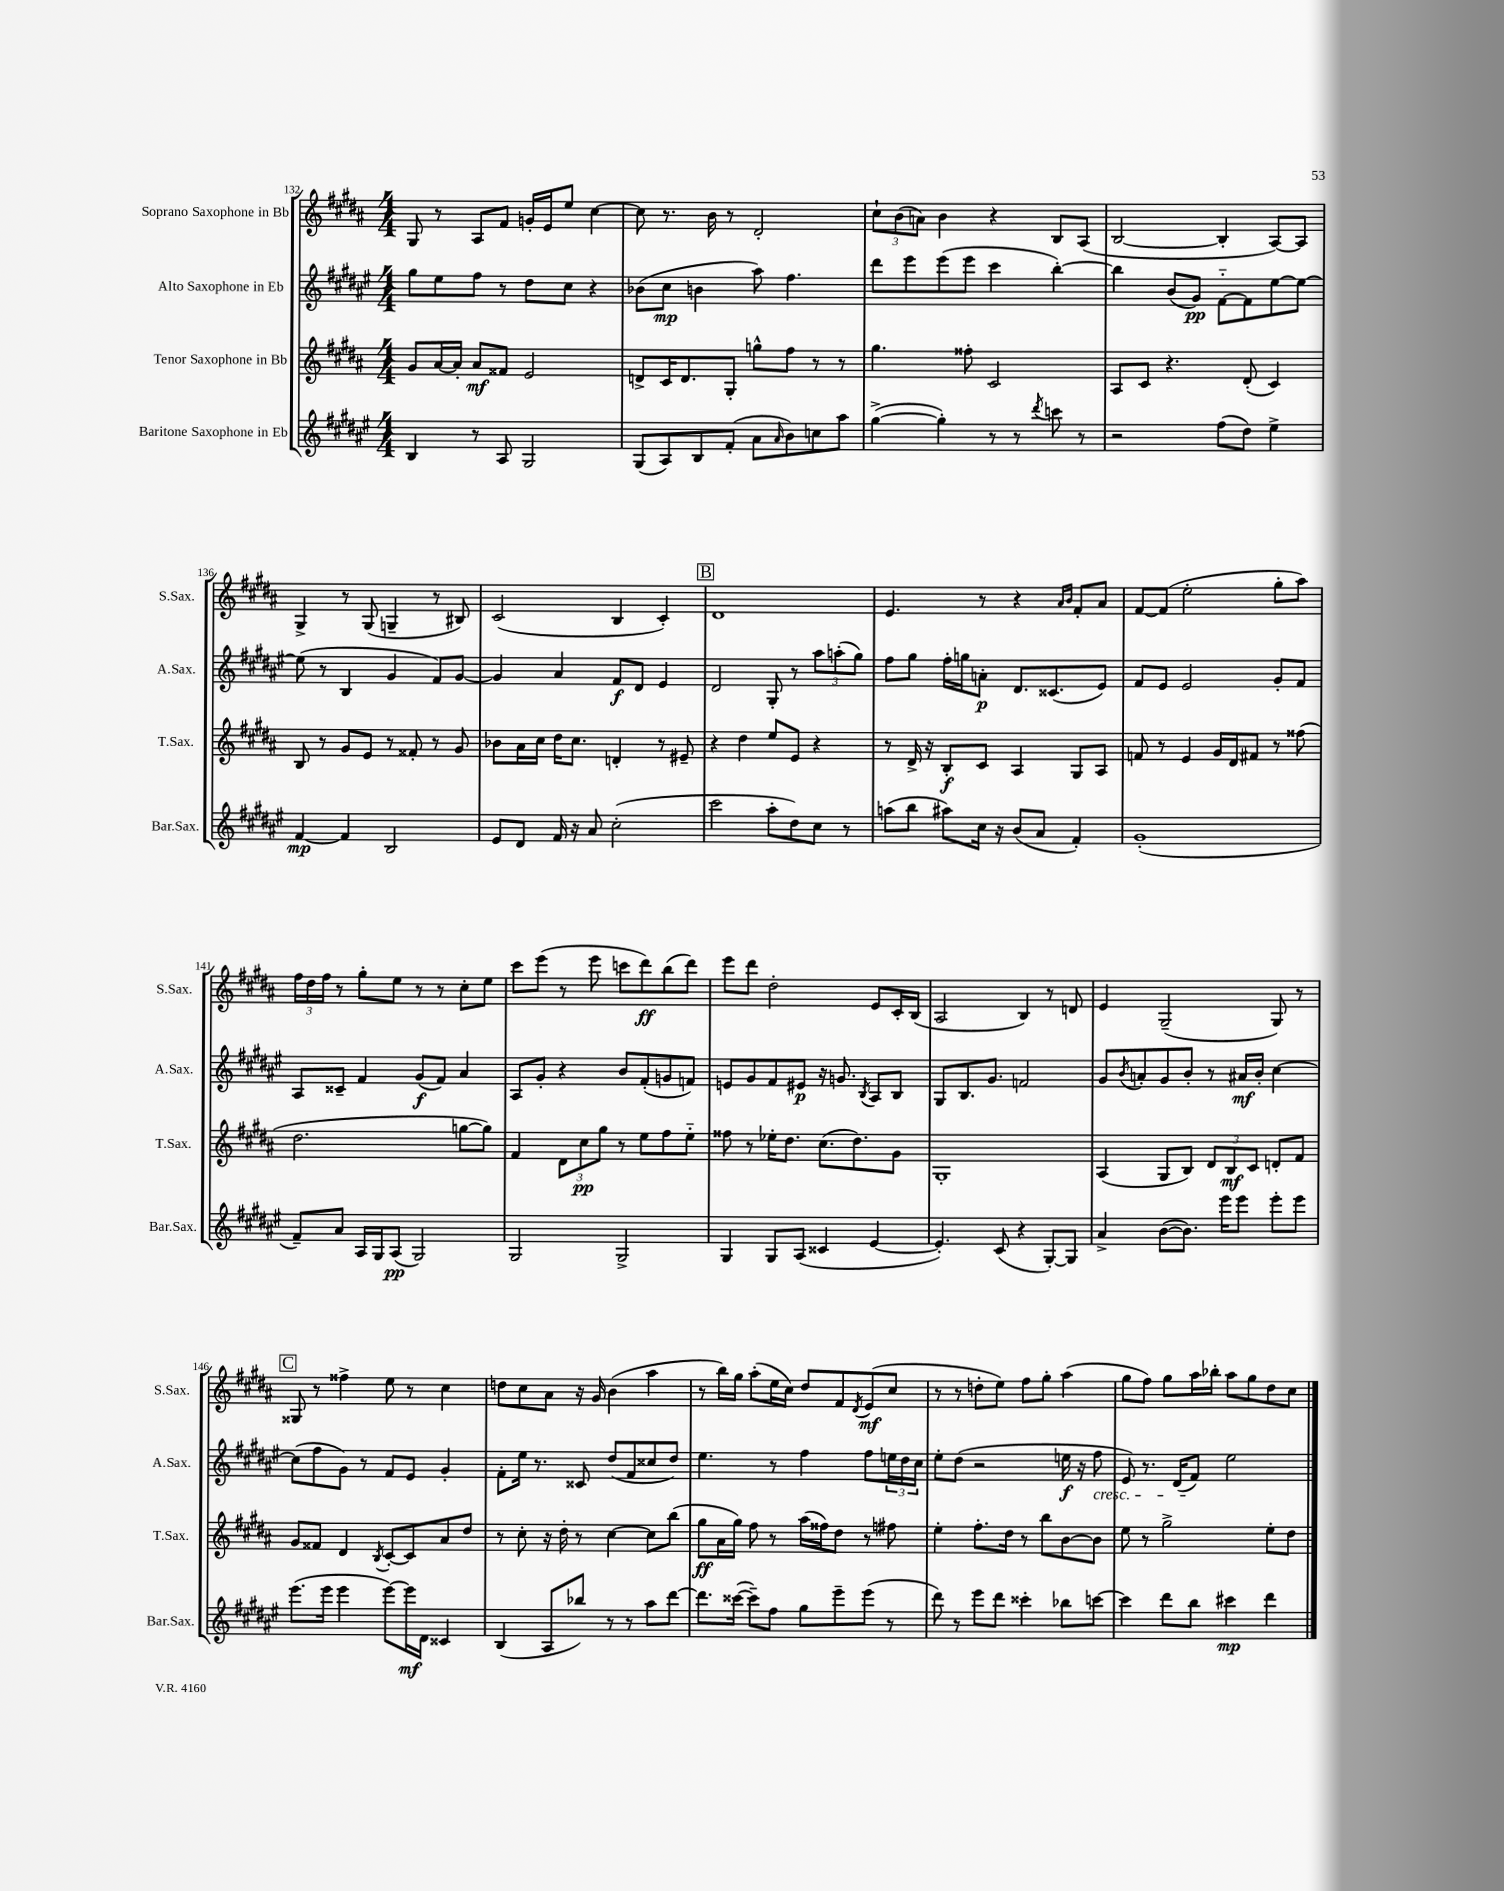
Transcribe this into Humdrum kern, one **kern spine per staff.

**kern	**kern	**kern	**kern
*staff4	*staff3	*staff2	*staff1
*clefG2	*clefG2	*clefG2	*clefG2
*k[f#c#g#d#a#e#]	*k[f#c#g#d#a#]	*k[f#c#g#d#a#e#]	*k[f#c#g#d#a#]
*M4/4	*M4/4	*M4/4	*M4/4
4B/	8g#/L	8gg#\L	8G#/
.	[16a#/L	8ee#\	8r
.	16a#'/]JJ	.	.
8r	8a#/L	8ff#\J	8A#/L
8A#/	8f##/J	8r	8f#/J
2G#/	2e/	8dd#\L	16g'/LL
.	.	.	16e/J
.	.	8cc#\J	8ee/J
.	.	4r	[4cc#\
=	=	=	=
(8G#/L	8d^/L	(8b-\L	8cc#\]
8A#/)	16c#/K	8cc#\J	8.r
.	8.d/	.	.
8B/	.	4b\	.
.	.	.	16b\
(8f#'/J	8G#'/J	.	8r
8a#\L	8gg^^\L	8aa#\)	2d#'/
16qqa#/	.	.	.
8b\)	8ff#\J	4.ff#\	.
8cc\	8r	.	.
8aa#\J	8r	.	.
=	=	=	=
([4gg#^\	4.gg#\	8ddd#\L	12cc#`\L
.	.	.	(12b\
.	.	8eee#\	.
.	.	.	12a\J)
4gg#'\])	.	(8eee#\	4b\
.	8ff##'\	8eee#\J	.
8r	2c#/	4ccc#\	4r
8r	.	.	.
8qddd#/	.	.	.
8ccc\	.	[4bb'\)	8B/L
8r	.	.	(8A#/J
=	=	=	=
2r	8A#/L	4bb\]	[2B/
.	8c#/J	.	.
.	4.r	(8b/L	.
.	.	8g#/J)	.
(8ff#\L	.	[8f#'~\L	4B'/]
8dd#\J)	(8d#'/	8f#\]	.
4ee#^\	4c#/)	[8ee#\	[8A#/L)
.	.	8ee#\_J	8A#/]J
=	=	=	=
[4f#/	8B/	(8ee#\]	4G#^/
.	8r	8r	.
4f#/]	8g#/L	4B/	8r
.	8e/J	.	(8G#/
2B/	8r	4g#/	4G~/
.	8f##'/	.	.
.	8r	8f#/L)	8r
.	8g#/	[8g#/J	8B#/)
=	=	=	=
8e#/L	8b-\L	4g#/]	(2c#/
8d#/J	16a#\L	.	.
.	16cc#\JJ	.	.
16f#/	16dd#\LK	4a#/	.
16r	8.cc#\J	.	.
8a#/	.	.	.
(2cc#'\	4d'/	8f#/L	4B/
.	.	8d#/J	.
.	8r	4e#/	4c#'/)
.	8e#~/	.	.
=	=	=	=
2ccc#\	4r	2d#/	1d#
.	4dd#\	.	.
8aa#'\L	8ee/L	8G#'/	.
8dd#\)	8e/J	8r	.
8cc#\J	4r	12aa#\L	.
.	.	(12aa'\	.
8r	.	.	.
.	.	12gg#\J)	.
=	=	=	=
(8aa\L	8r	8ff#\L	4.e/
8bb\J	16d#^/	8gg#\J	.
.	16r	.	.
8aa#\L)	8B'/L	16ff#'\LL	.
.	.	16gg\J	.
16cc#\Jk	8c#/J	8a'\J	8r
16r	.	.	.
(8b/L	4A#/	8.d#/L	4r
8a#/J	.	.	.
.	.	(8.c##/	.
.	.	.	16qqa#/LL
.	.	.	16qqb/JJ
4f#'/)	8G#/L	.	8f#'/L
.	8A#/J	8e#/J)	8a#/J
=	=	=	=
(1g#'	8f/	8f#/L	[8f#/L
.	8r	8e#/J	(8f#/]J
.	4e/	2e#/	2ee'\
.	16g#/LL	.	.
.	16d#/J	.	.
.	8f#/J	.	.
.	8r	8g#'/L	8gg#'\L
.	(8ff##\	8f#/J	8aa#\J)
=	=	=	=
8f#~/L)	2.dd#\	8A#/L	24ff#\LL
.	.	.	24dd#\
.	.	.	24ff#\JJ
8a#/J	.	8c##~/J	8r
16A#/LL	.	4f#/	8gg#'\L
16G#/J	.	.	.
(8A#/J	.	.	8ee\J
2G#/)	.	(8g#/L	8r
.	.	8f#/J)	8r
.	[8gg\L	4a#/	8cc#'\L
.	8gg\]J)	.	8ee\J
=	=	=	=
2G#/	4f#/	8A#/L	8ccc#\L
.	.	8g#'/J	(8eee\J
.	12d#\L	4r	8r
.	12cc#\	.	.
.	.	.	8eee\
.	12gg#\J	.	.
2G#^/	8r	8b/L	8ccc\L
.	8ee\L	(8f#'/	8ddd#\)
.	8ff#\	8g/	(8bb\
.	8ee'~\J	8f/J)	8ddd#\J)
=	=	=	=
4G#/	8ff##\	8e/L	8eee\L
.	8r	8g#/	8ddd#\J
8G#/L	16ee-'\LK	8f#/	2dd#'\
.	8.dd#\J	.	.
(8A#/J	.	8e#/J	.
4c##/	(8.cc#\L	16r	.
.	.	8.g/	.
.	8.dd#\)	.	.
.	.	8qB/	.
[4e#/	.	8A#/L	8e/L
.	8g#\J	8B/J	16c#'/L
.	.	.	(16B/JJ
=	=	=	=
4.e#'/])	1G#'	8G#/L	2A#/
.	.	8.B/	.
.	.	8.g#/J	.
(8c#/	.	.	.
4r	.	2f/	4B/)
[8G#'/L)	.	.	8r
8G#/]J	.	.	8d/
=	=	=	=
4a#^/	(4A#/	8g#/L	4e/
.	.	8qb/	.
.	.	8a'/	.
([8b\L	8G#/L	8g#/	(2G#~/
8.b\]J)	8B/J)	8b'/J	.
.	12d#/L	8r	.
16eee#\LK	.	.	.
.	12B/	.	.
8eee#\J	.	16a#/LL	.
.	12c#/J	.	.
.	.	16b'/JJ	.
8eee#'\L	8d'/L	[4cc#\	8G#/)
8eee#\J	8f#/J	.	8r
=	=	=	=
(8.eee#\L	8g#/L	(8cc#\]L	8G##/
.	8f##/J	8ff#\	8r
16eee#\Jk	.	.	.
4eee#\	4d#/	8g#\J)	4ff##^\
.	.	8r	.
.	8qB/	.	.
[8eee#\L)	[8c#'/L	8f#/L	8ee\
16eee#\]L	8c#/]	8e#/J	8r
16d#\JJ	.	.	.
4c##/	8a#/	4g#'/	4cc#\
.	8dd#/J	.	.
=	=	=	=
(4B/	8r	8f#'\L	8dd\L
.	8cc#'\	16ee#\Jk	8cc#\
.	.	8.r	.
8A#/L	16r	.	8a#\J
.	16dd#'\	.	.
8bb-/J)	8r	8c##/	16r
.	.	.	16g#/
8r	[4cc#\	(8dd#/L	(4b\
8r	.	8f#/	.
8aa#\L	8cc#\]L	8cc##/	4aa#\
[8ddd#\J	(8bb\J	8dd#/J)	.
=	=	=	=
8.ddd#\]L	8gg#\L	4.ee#\	8r
.	16a#\L	.	16bb\LL)
([16ccc##\Jk	16gg#\JJ)	.	16gg#\JJ
8ccc##~\]L)	8ff#\	.	(8aa#'\L
8ff#\J	8r	8r	16ee\L
.	.	.	16cc#\JJ)
8gg#\L	(16aa#\LL	4ff#\	8dd#/L
.	16ff##\J)	.	.
8eee#~\	8dd#\J	.	8f#/
.	.	.	8qd#/
(8eee#\J	8r	8ff#\L	(8e/
8r	8ff#\	24ee\L	8cc#/J
.	.	24dd#\	.
.	.	24cc#\JJ	.
=	=	=	=
8ddd#\)	4ee'\	8ee#'\L	8r
8r	.	(8dd#\J	8r
8eee#\L	8.ff#'\L	2r	8dd'\L
8ddd#\J	.	.	8ee\J)
.	16dd#\Jk	.	.
4ccc##'\	8r	.	8ff#\L
.	8bb\L	.	8gg#'\J
8bb-\L	[8b\	16ee\	(4aa#\
.	.	16r	.
[8ccc\J	8b\]J	8ff#\	.
=	=	=	=
4ccc\]	8ee\	8e#/)	8gg#\L
.	8r	8.r	8ff#\J)
8ddd#\L	2gg#^\	.	8gg#\L
.	.	(16d#/LK	.
8bb\J	.	8f#/J)	16aa#\L
.	.	.	16bb-'\JJ
4ccc#\	.	2ee#\	8aa#\L
.	.	.	8gg#\
4ddd#\	8ee'\L	.	8dd#\
.	8dd#\J	.	8cc#\J
==	==	==	==
*-	*-	*-	*-
